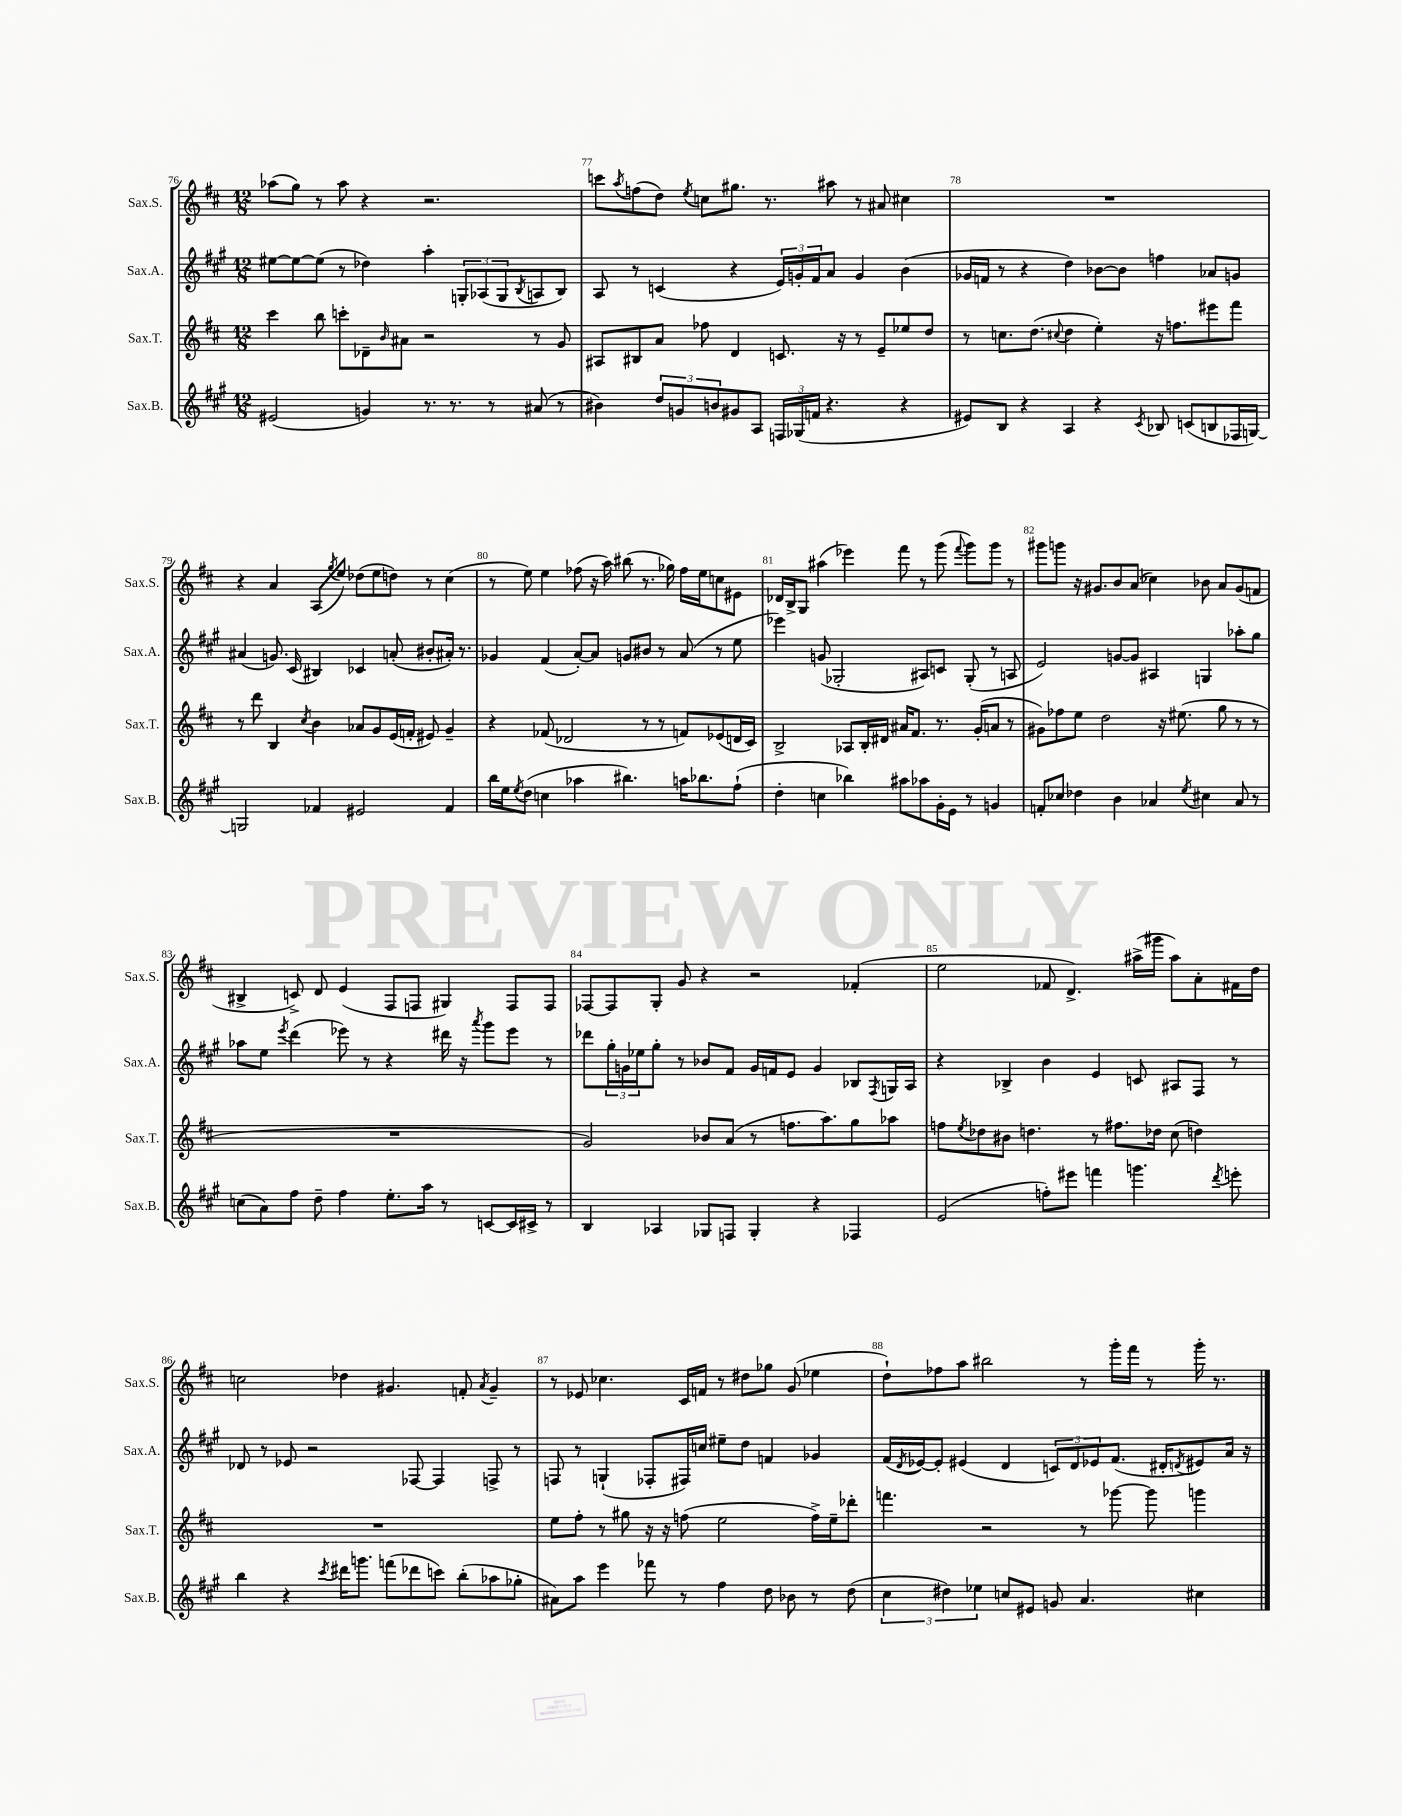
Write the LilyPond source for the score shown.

<<
\new StaffGroup <<
\new Staff = "s0" \with { instrumentName = "Sax.S." shortInstrumentName = "Sax.S." } {
    \clef treble \key d \major \numericTimeSignature \time 12/8
    aes''8( g''8) r8 aes''8 r4 r2. |
    c'''8 \acciaccatura { a''8 } f''8( d''8) \acciaccatura { e''8 } c''8 gis''8. r8. ais''8 r8 ais'8 cis''4 |
    R1. |
    r4 a'4 a8( \acciaccatura { g''8 } e''8) des''8( e''8 d''8) r8 cis''4( |
    r8 e''8) e''4 fes''8( r16 a''16) bis''8( r8. ges''16) fes''16 e''16 c''8 eis'8 |
    des'16 b16-> g8 ais''4( ees'''4) fis'''8 r8 g'''8( \appoggiatura { fis'''8 } g'''8) g'''8 r8 |
    gis'''8 g'''8 r16 gis'8. b'8 a'8( ces''4) bes'8 a'8 gis'8( f'8 |
    bis4-> c'8->) d'8 e'4( fis8 f8 gis4) f8 f8 |
    fes8~ fes8 g8-. g'8 r4 r2 fes'4-.( |
    e''2 fes'8 d'4.->) ais''16->( gis'''16 ais''8) a'8-. fis'16 d''16 |
    c''2 des''4 gis'4. f'8-. \acciaccatura { a'8 } gis'4-- |
    r8 ees'8 ces''4. cis'16 f'16 r8 dis''8 ges''8 g'8( ees''4 |
    d''8-!) fes''8 a''8 bis''2 r8 g'''16-. fis'''16 r8 g'''16-. r8. \bar "|." |
}
\new Staff = "s1" \with { instrumentName = "Sax.A." shortInstrumentName = "Sax.A." } {
    \clef treble \key a \major \numericTimeSignature \time 12/8
    eis''8~ eis''8~ eis''8( r8 des''4) a''4-. \tuplet 3/2 { g8-. aes8( g8 } \acciaccatura { b8 } a8 b8) |
    a8 r8 c'4( r4 \tuplet 3/2 { e'16) g'16-. fis'16 } a'8 g'4 b'4( |
    ges'16 f'16 r8 r4 d''4) bes'8~ bes'8 f''4 aes'8 g'8 |
    ais'4( g'8.) cis'16( bis4) ces'4 a'8-.( bis'8-. ais'16-.) r8. |
    ges'4 fis'4( a'8~-.) a'8 g'8 bis'8 r8 a'8( r8 e''8 |
    ees'''4) g'8( ges2-. ais8) c'8 ges8-.( r8 a8 |
    e'2) g'8~ g'8 ais4 g4 aes''8-. gis''8 |
    aes''8 e''8 \acciaccatura { e'''8 } d'''4( ees'''8) r8 r4 dis'''16 r16 \acciaccatura { a'''8 } gis'''8 ees'''8 r8 |
    des'''8 \tuplet 3/2 { gis''16-. g'16 ees''16 } gis''8-. r8 bes'8 fis'8 g'16 f'16 e'8 g'4 bes8 \acciaccatura { fis8 } g16 a16 |
    r4 bes4-> b'4 e'4 c'8 ais8 fis8 r8 |
    des'8 r8 ees'8 r2 fes8~ fes4 f8-> r8 |
    f8 r8 g4-!( fes8-. fis16) c''16 eis''8-- d''8 f'4 ges'4 |
    fis'16( \acciaccatura { d'8 } ees'16~) ees'8-. eis'4( d'4 \tuplet 3/2 { c'8) d'8 ees'8 } fis'8.( dis'16-. \acciaccatura { d'8 } eis'8) a'16 r16 \bar "|." |
}
\new Staff = "s2" \with { instrumentName = "Sax.T." shortInstrumentName = "Sax.T." } {
    \clef treble \key d \major \numericTimeSignature \time 12/8
    cis'''4 b''8 c'''8-. des'8-- \grace { b'16 } ais'8 r2 r8 g'8 |
    ais8 bis8 a'8 fes''8 d'4 c'8. r16 r8 e'8-- ees''8 d''8 |
    r8 c''8. d''8.( \appoggiatura { cis''8 } d''4 e''4-.) r16 f''8. eis'''8 fis'''8 |
    r8 d'''8 b4 \acciaccatura { cis''8 } b'4 aes'8 g'8 e'16( f'16-. eis'8) g'4-- |
    r4 fes'8( des'2 r8 r8 f'8) ees'8( d'16 cis'16) |
    b2-> aes8 b16-. dis'16 ais'16 fis'8. r8. g'16-.( a'8 r8 |
    gis'8) fes''8 e''8 d''2 r16 eis''8.( g''8 r8 r8 |
    R1. |
    g'2) bes'8 a'8( r8 f''8. a''8.) g''8 aes''8 |
    f''8 \acciaccatura { e''8 } des''8 bis'8 d''4. r8 fis''8. des''16 cis''8( d''4) |
    R1. |
    e''8 fis''8-. r8 gis''8 r16 r16 f''8( e''2 f''16->) e''16-- des'''8-. |
    f'''4. r2 r8 ges'''8~ ges'''8 g'''4 \bar "|." |
}
\new Staff = "s3" \with { instrumentName = "Sax.B." shortInstrumentName = "Sax.B." } {
    \clef treble \key a \major \numericTimeSignature \time 12/8
    eis'2( g'4) r8. r8. r8 ais'8( r8 |
    bis'4) \tuplet 3/2 { d''8 g'8 b'8 } gis'8 a8 \tuplet 3/2 { f16 ges16( f'16 } r4. r4 |
    eis'8) b8 r4 a4 r4 \acciaccatura { cis'8 } bes8 c'8( b8 fes16 g16~) |
    g2 fes'4 eis'2 fes'4 |
    b''16 e''16 \acciaccatura { e''8 } d''8( c''4 aes''4 bis''4.) a''16 bes''8. fis''8-!( |
    d''4-. c''4 bes''4) ais''8 aes''8 gis'16-. e'16 r8 g'4 |
    f'8-. ces''8 des''4 b'4 aes'4 \acciaccatura { e''8 } cis''4 aes'8 r8 |
    c''8( a'8) fis''8 d''8-- fis''4 e''8.-. a''16 r8 c'8~ c'16 cis'16-> r8 |
    b4 aes4 ges8 f8 ges4-. r4 fes4 |
    e'2( f''8-.) eis'''8 f'''4 g'''4. \acciaccatura { d'''8 } e'''8-. |
    b''4 r4 \acciaccatura { cis'''8 } dis'''16 g'''8. f'''8( des'''8 c'''8) b''8-.( aes''8 ges''8-. |
    ais'8) a''8 e'''4 fes'''8 r8 fis''4 d''8 bes'8 r8 d''8( |
    \tuplet 3/2 { cis''4 dis''4) ees''4 } c''8 eis'8 g'8 a'4. cis''4 \bar "|." |
}
>>
>>
\layout { \context { \Score currentBarNumber = #76 \override BarNumber.break-visibility = ##(#f #t #t) barNumberVisibility = #all-bar-numbers-visible } }
